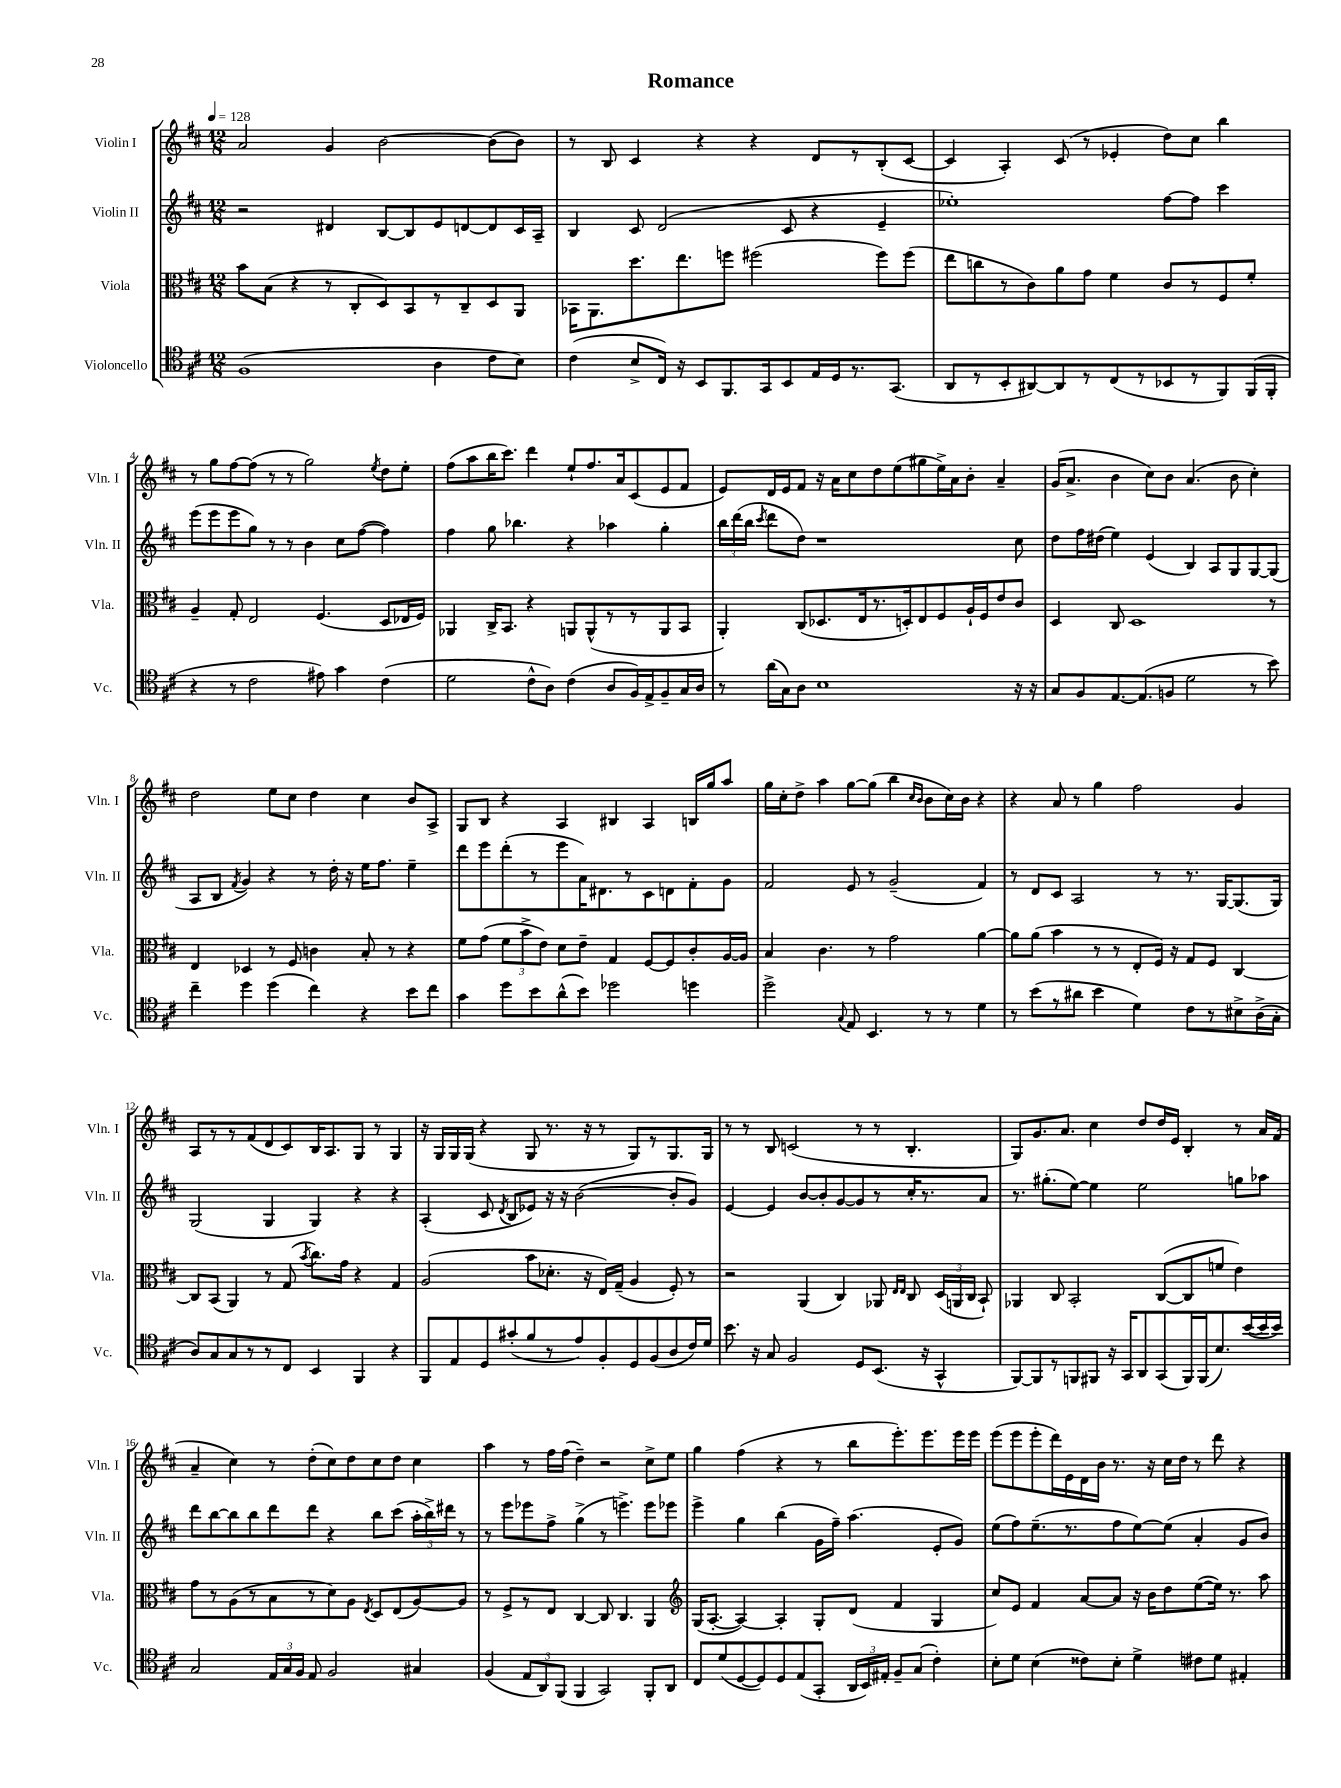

**kern	**kern	**kern	**kern
*staff4	*staff3	*staff2	*staff1
*clefC4	*clefC3	*clefG2	*clefG2
*k[f#c#]	*k[f#c#]	*k[f#c#]	*k[f#c#]
*M12/8	*M12/8	*M12/8	*M12/8
*MM128	*MM128	*MM128	*MM128
(1F#	8b	2r	2a
.	(8B	.	.
.	4r	.	.
.	8r	4d#	4g
.	8C#'	.	.
.	8D)	[8B	[2b
.	8BB	8B]	.
4A	8r	8e	.
.	8C#~	[8d	.
8c#	8D	8d]	(8b]
8B)	8AA	16c#	8b)
.	.	16A~	.
=	=	=	=
(4c#	16BB-	4B	8r
.	8.AA	.	.
.	.	.	8B
8B^	8.dd	8c#	4c#
16C#)	.	(2d	.
16r	8.ee	.	.
8BB	.	.	4r
8.FF#	8ff	.	.
.	(2ff#	.	4r
16GG	.	.	.
8BB	.	8c#	.
16E	.	4r	8d
16D	.	.	.
8.r	.	.	8r
.	8ff#)	4e~	(8B'
(8.GG	.	.	.
.	(8ff#	.	[8c#
=	=	=	=
8AA	8ee	1ee-')	4c#]
8r	8cc	.	.
8BB'	8r	.	4A')
[8AA#)	8c#)	.	.
8AA#]	8a	.	(8c#
8r	8g	.	8r
(8C#	4f#	.	4e-'
8r	.	.	.
8BB-	8c#	[8ff#	8dd)
8r	8r	8ff#]	8cc#
8FF#)	8F#	4ccc#	4bb
(16FF#	8f#'	.	.
16FF#'	.	.	.
=	=	=	=
4r	4A~	(8eee	8r
.	.	8eee	8gg
8r	8G'	8eee	[8ff#
2c#	2E	8gg)	(8ff#]
.	.	8r	8r
.	.	8r	8r
.	.	4b	2gg)
8e#)	(4.F#	.	.
4g	.	8cc#	.
.	.	([8ff#	.
.	.	.	8qee
(4c#	8D	4ff#])	8dd
.	16E-	.	8ee'
.	16F#)	.	.
=	=	=	=
2d	4AA-	4ff#	(8ff#
.	.	.	8aa
.	16C#^	8gg	16bb
.	8.BB	.	8.ccc#)
.	.	4.bb-	.
8c#^^	4r	.	4ddd
8A)	.	.	.
(4c#	8AA	4r	8ee`
.	(8AA^^	.	8.ff#
8A	8r	4aa-	.
.	.	.	16a
16F#)	8r	.	(8c#
16E^	.	.	.
8F#~	8AA	4gg'	8e
16G	8BB	.	8f#
16A	.	.	.
=	=	=	=
8r	4AA')	24bb	8e)
.	.	(24ddd	.
.	.	24bb	.
.	.	8qccc#	.
(16a	.	8ddd	16d
16G)	.	.	16e
8A	(8C#	8dd)	8f#
1B	8.D-	1r	16r
.	.	.	16a
.	.	.	8cc#
.	16E	.	.
.	8.r	.	8dd
.	.	.	(8ee
.	16D')	.	.
.	8E	.	8gg#
.	8F#	.	16ee^)
.	.	.	16a
.	16A`	.	8b'
.	16F#	.	.
.	8e	.	4a~
16r	8c#	8cc#	.
16r	.	.	.
=	=	=	=
8G	4D	8dd	(16g
.	.	.	8.a^
8F#	.	16ff#	.
.	.	(16dd#	.
[8.E	8C#	4ee)	4b
.	1D	.	.
(8.E]	.	.	.
.	.	(4e	8cc#)
8F	.	.	8b
2d	.	4B)	(4.a
.	.	8A	.
.	.	8G	8b
8r	.	[8G	4cc#')
8b)	8r	(8G]	.
=	=	=	=
4cc#~	4E	8A	2dd
.	.	8B	.
.	.	8qf#	.
4dd	4D-	4g)	.
(4dd	8r	4r	8ee
.	8F#	.	8cc#
4cc#)	4c	8r	4dd
.	.	16dd'	.
.	.	16r	.
4r	8B'	16ee	4cc#
.	.	8.ff#	.
.	8r	.	.
8b	4r	4ee~	8b
8cc#	.	.	8A^
=	=	=	=
4g	8f#	8ddd	8G
.	(8g	8eee	8B
8dd	12f#	(8ddd'	4r
.	12b^	.	.
8b	.	8r	.
.	12e)	.	.
(8a^^	8d	8eee	4A
8b)	8e~	16a)	.
.	.	8.d#	.
2dd-	4G	.	4B#
.	.	8r	.
.	[8F#	8c#	4A
.	8F#]	8d	.
4dd	8c#'	8f#'	16B
.	.	.	16gg
.	[16A	8g	8aa
.	16A]	.	.
=	=	=	=
2dd^	4B	2f#	16gg
.	.	.	16cc#'
.	.	.	8dd^
.	4.c#	.	4aa
8qqG	.	.	.
8E	.	8e	[8gg
4.BB	8r	8r	(8gg]
.	2g	(2g~	4bb
.	.	.	16qqcc#
.	.	.	16qqb
8r	.	.	8b
8r	.	.	16cc#)
.	.	.	16b
4d	[4a	4f#)	4r
=	=	=	=
8r	8a]	8r	4r
(8b	(8a	8d	.
8r	4b	8c#	8a
8a#	.	2A	8r
4b	8r	.	4gg
.	8r	.	.
4d)	8E'	.	2ff#
.	16F#)	8r	.
.	16r	.	.
8c#	8G	8.r	.
8r	8F#	.	.
.	.	[16G	.
8B#^	[4C#	(8.G]	4g
(16A^	.	.	.
16G'	.	16G)	.
=	=	=	=
8A)	8C#]	(2G	8A
8G	(8BB	.	8r
8G	4AA)	.	8r
8r	.	.	(8f#
8r	8r	4G	8d
8C#	(8G	.	8c#)
.	8qb	.	.
4BB	8.cc#)	4G)	16B
.	.	.	8.A
.	16g	.	.
4FF#	4r	4r	8G
.	.	.	8r
4r	4G	4r	4G
=	=	=	=
8FF#	(2A	(4A'	16r
.	.	.	16G
8E	.	.	16G
.	.	.	(16G
8D	.	8c#	4r
.	.	8qd	.
(8g#'	.	8B	.
8f#	8b	8e-)	8G
8r	8.d-'	16r	8.r
.	.	16r	.
8e)	.	([2b	.
.	16r	.	16r
8F#'	16E)	.	8r
.	(16G~	.	.
8D	4A	.	8G)
(8F#	.	.	8r
8A	8F#')	8b']	8.G
16c#)	8r	8g)	.
16d	.	.	16G
=	=	=	=
8.b	2r	[4e	8r
.	.	.	8r
16r	.	.	.
8G	.	4e]	8B
2F#	.	.	(2c
.	(4AA	[8b	.
.	.	8b']	.
.	4C#)	[8g	.
8D	.	8g]	8r
(8.BB	8AA-	8r	8r
.	16qqE	.	.
.	16qqE	.	.
.	8C#	16cc#'	4.B'
16r	.	8.r	.
4GG^^	(24D	.	.
.	24AA	.	.
.	24C#	.	.
.	8BB`)	8a	.
=	=	=	=
[8FF#)	4AA-	8.r	8G)
8FF#]	.	.	8.g
.	.	(8.gg#'	.
8r	8C#	.	.
.	.	.	8.a
8FF	2BB'	[8ee)	.
8FF#	.	4ee]	4cc#
16r	.	.	.
16GG	.	.	.
8AA	.	2ee	8dd
(8GG	([8C#	.	16dd
.	.	.	16e
16FF#)	8C#]	.	4B'
(16FF#	.	.	.
8.B)	8f	.	.
.	4e)	8gg	8r
([16b	.	.	.
16b]	.	8aa-	16a
16b)	.	.	(16f#
=	=	=	=
2G	8g	8ddd	4a~
.	8r	[8bb	.
.	(8A	8bb]	4cc#)
.	8r	8bb	.
24E	8B	8ddd	8r
24G	.	.	.
24F#	.	.	.
8E	8r	8ddd	(8dd'
2F#	8d)	4r	8cc#)
.	8A	.	8dd
.	8qE	.	.
.	8D	8bb	8cc#
.	(8E	(8ccc#	8dd
4G#	[8A)	24aa'	4cc#
.	.	24bb^)	.
.	.	24ddd#	.
.	8A]	8r	.
=	=	=	=
(4F#	8r	8r	4aa
.	8F#^	8eee	.
12E	8r	8eee-	8r
12AA)	.	.	.
.	8E	8ff#^	16ff#
(12FF#	.	.	.
.	.	.	(16ff#
4FF#	[4C#	(4gg^	4dd~)
2GG)	8C#]	8r	2r
.	4.C#	4.eee^)	.
8FF#'	4AA	8eee	8cc#^
8AA	.	8eee-	8ee
=	=	=	=
*	*clefG2	*	*
8C#	(16G	4eee^	4gg
.	[8.A'	.	.
(8d	.	.	.
[8D	4A_)	4gg	(4ff#
8D])	.	.	.
8D	4A']	(4bb	4r
(8E	.	.	.
8GG'	8G'	16g	8r
.	.	16ff#~)	.
24AA	(8d	(4.aa	8bb
24BB)	.	.	.
24E#'	.	.	.
8F#~	4f#	.	8.eee')
(8G	.	.	.
.	.	.	8.eee
4c#')	4G	8e'	.
.	.	8g)	16eee
.	.	.	16eee
=	=	=	=
8B'	8cc#)	(8ee	(8eee
8d	8e	8ff#)	8eee
(4B	4f#	(8.ee~	8eee'
.	.	.	16ddd)
.	.	8.r	16e
8c##)	[8a	.	16d
.	.	.	16b
8B'	8a]	8ff#	8.r
4d^	16r	[8ee)	.
.	16b	.	16r
.	8dd	(8ee]	16cc#
.	.	.	16dd
8c#	([8ee	4a'	8r
8d	16ee])	.	8ddd
.	8.r	.	.
4E#'	.	8g	4r
.	8aa	8b)	.
==	==	==	==
*-	*-	*-	*-
